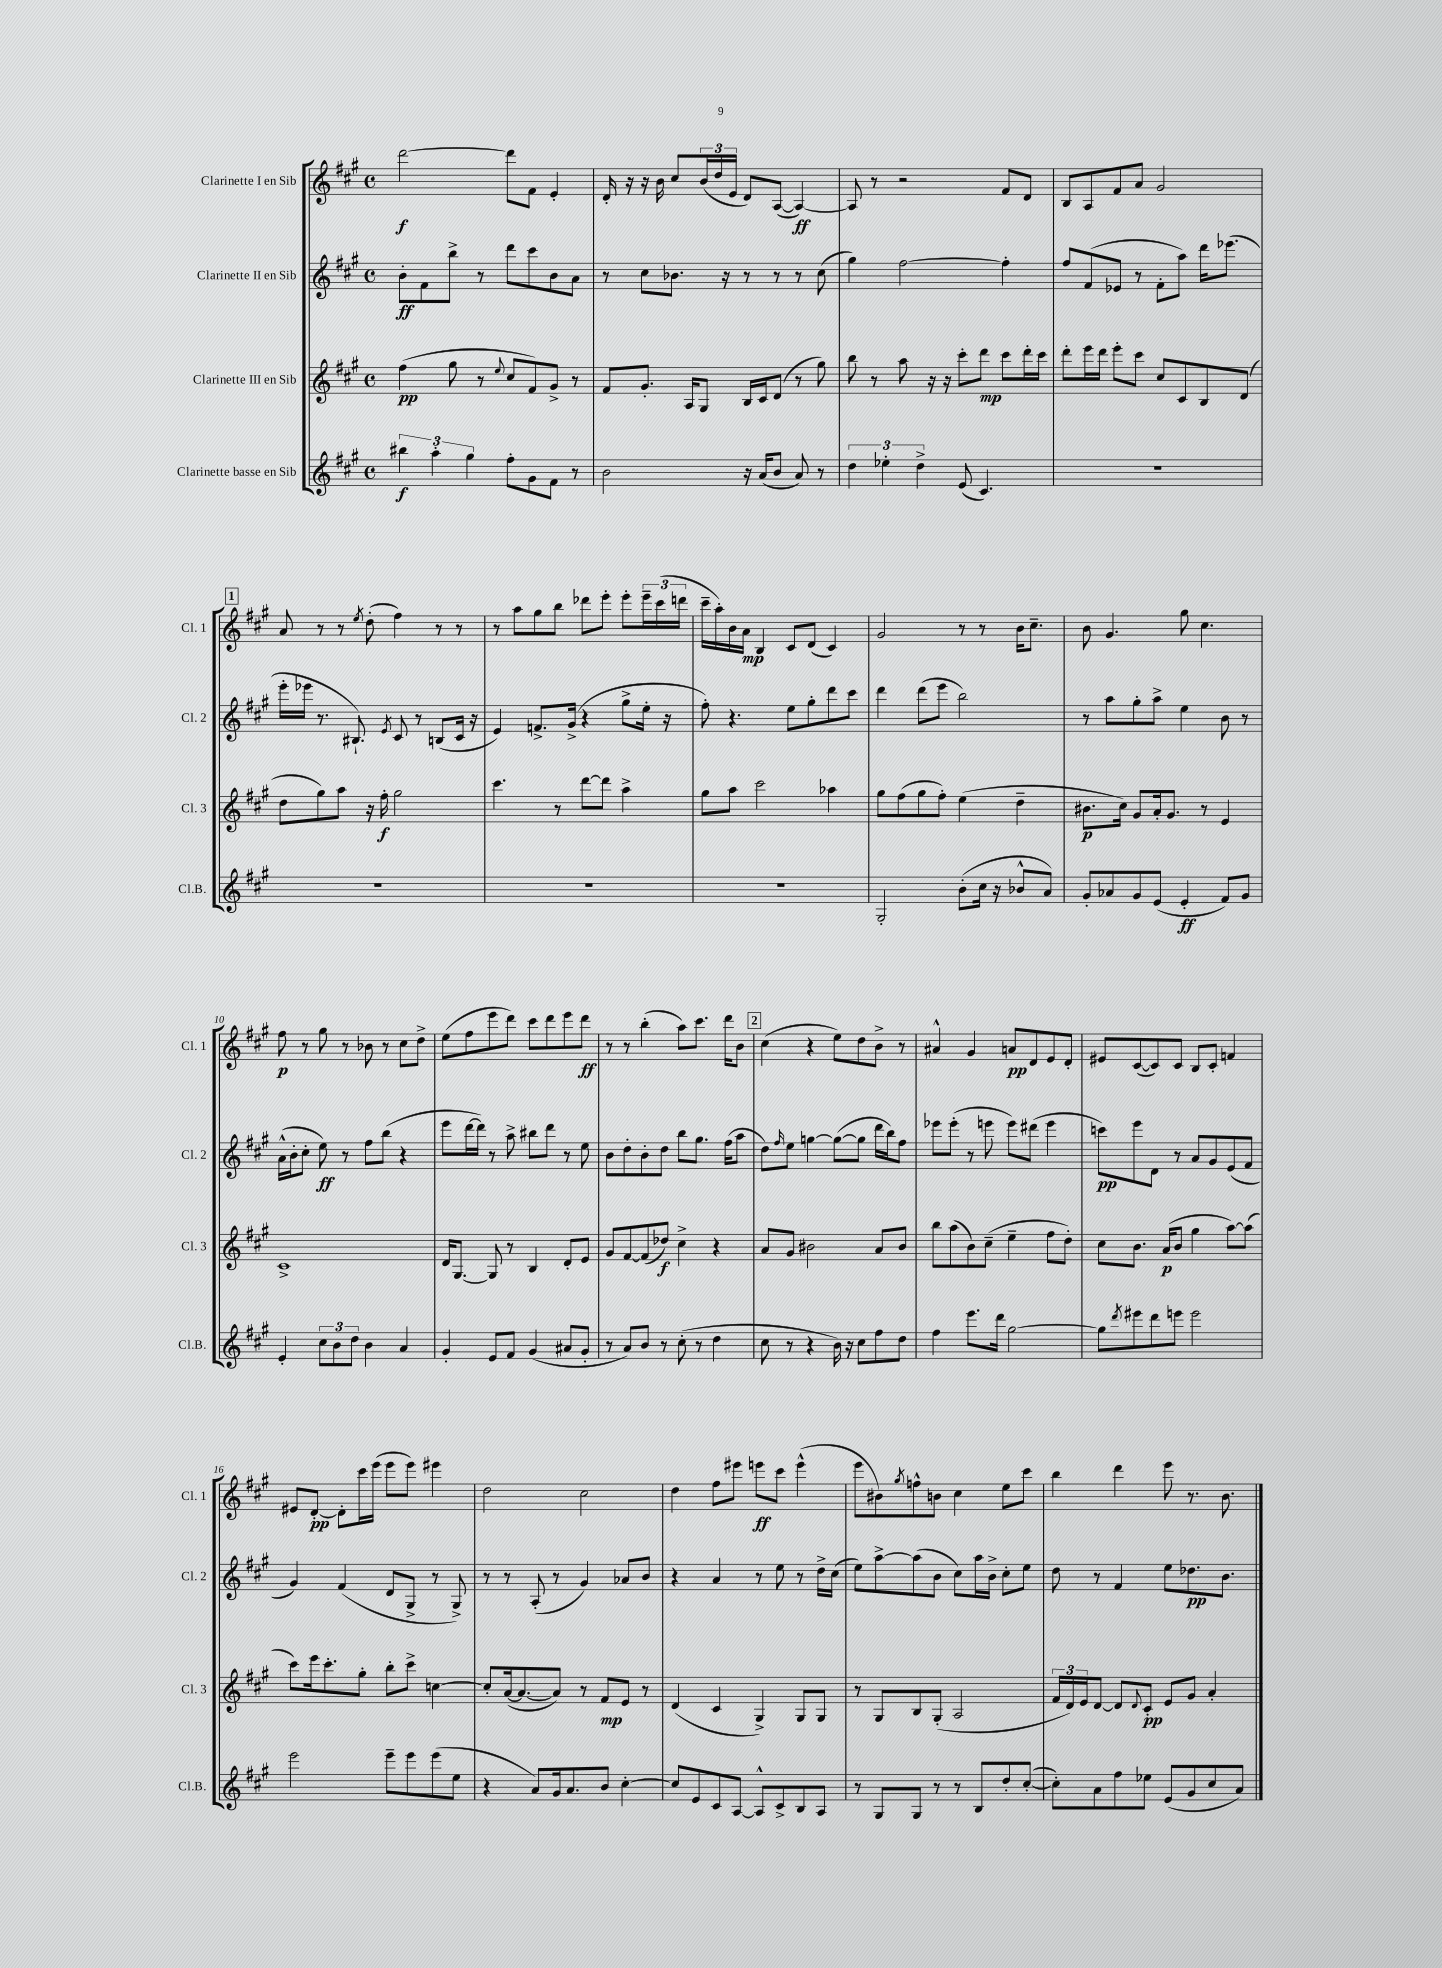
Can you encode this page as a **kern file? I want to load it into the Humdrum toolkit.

**kern	**kern	**kern	**kern
*staff4	*staff3	*staff2	*staff1
*clefG2	*clefG2	*clefG2	*clefG2
*k[f#c#g#]	*k[f#c#g#]	*k[f#c#g#]	*k[f#c#g#]
*M4/4	*M4/4	*M4/4	*M4/4
*met(c)	*met(c)	*met(c)	*met(c)
6bb#\	(4ff#\	8b'\L	[2ddd\
.	.	8f#\	.
6aa'\	.	.	.
.	8gg#\	8bb^\J	.
6gg#\	.	.	.
.	8r	8r	.
.	8qqee/	.	.
8ff#'\L	8cc#/L	8ddd\L	8ddd\]L
8g#\	8f#/)	8ccc#\	8f#\J
8f#\J	8g#^/J	8b\	4e'/
8r	8r	8a\J	.
=	=	=	=
2b\	8f#/L	8r	16d'/
.	.	.	16r
.	8.g#'/J	8cc#\L	16r
.	.	.	16b\
.	.	8.b-\J	8cc#/L
.	16A/LK	.	.
.	8G#/J	.	(24b/L
.	.	.	24dd/
.	.	16r	.
.	.	.	24e/JJ
16r	16B/LL	8r	8d/L)
(16a/LK	16c#/J	.	.
8b/J	(8d/J	8r	([8A/J
8a/)	8r	8r	4A/_)
8r	8gg#\)	(8cc#\	.
=	=	=	=
6dd\	8bb\	4gg#\)	8A/]
.	8r	.	8r
6ee-'\	.	.	.
.	8aa\	[2ff#\	2r
6dd^\	.	.	.
.	16r	.	.
.	16r	.	.
(8e/	8ccc#'\L	.	.
4.c#/)	8ddd\J	.	.
.	8ccc#\L	4ff#'\]	8f#/L
.	16ddd'\L	.	8d/J
.	16ccc#\JJ	.	.
=	=	=	=
1r	8ddd'\L	8ff#/L	8B/L
.	16eee\L	(8f#/	8A/
.	16ddd\JJ	.	.
.	8eee'\L	8e-/J	8f#/
.	8ccc#\J	8r	8a/J
.	8cc#/L	8f#'\L	2g#/
.	8c#/	8aa\J)	.
.	8B/	16ddd\LK	.
.	.	(8.eee-\J	.
.	(8d/J	.	.
=	=	=	=
1r	8dd\L	16eee'\LL	8a/
.	.	16eee-\JJ	.
.	8gg#\)	8.r	8r
.	8aa\J	.	8r
.	.	8.B#`/)	.
.	.	.	8qee/
.	16r	.	(8dd'\
.	16ff#'\	.	.
.	.	8qe/	.
.	2gg#\	8c#/	4ff#\)
.	.	8r	.
.	.	(8B/L	8r
.	.	16c#/Jk	8r
.	.	16r	.
=	=	=	=
1r	4.ccc#\	4e/)	8r
.	.	.	8aa\L
.	.	8.f^/L	8gg#\
.	8r	.	8bb\J
.	.	(16g#^/Jk	.
.	[8ddd\L	4r	8ddd-\L
.	8ddd\]J	.	8eee'\J
.	4aa^\	8gg#^\L	8eee'\L
.	.	16ee'\Jk	24eee~\L
.	.	.	(24ccc#\
.	.	16r	.
.	.	.	24ddd\JJ
=	=	=	=
1r	8gg#\L	8ff#'\)	16ccc#~\LL
.	.	.	16aa'\)
.	8aa\J	4.r	16b\
.	.	.	16a\JJ
.	2ccc#\	.	4B/
.	.	8ee\L	8c#/L
.	.	8gg#'\	(8d/J
.	4aa-\	8ddd\	4c#/)
.	.	8ccc#\J	.
=	=	=	=
2G#'/	8gg#\L	4ddd\	2g#/
.	(8ff#\	.	.
.	8gg#\	(8ddd\L	.
.	8ff#'\J)	8eee\J	.
(8b'\L	(4ee\	2bb\)	8r
16cc#\Jk	.	.	8r
16r	.	.	.
8b-^^/L	4dd~\	.	16b\LK
.	.	.	8.cc#~\J
8a/J)	.	.	.
=	=	=	=
8g#'/L	8.b#\L	8r	8b\
8a-/	.	8aa\L	4.g#/
.	16cc#\Jk)	.	.
8g#/	8g#/L	8gg#'\	.
(8e/J	16a'/k	8aa^\J	.
.	8.g#/J	.	.
4e'/	.	4ee\	8gg#\
.	8r	.	4.cc#\
8f#/L)	4e/	8b\	.
8g#/J	.	8r	.
=	=	=	=
4e'/	1c#^	(16a^^\LL	8ff#\
.	.	16b'\J	.
.	.	8cc#'\J	8r
12cc#\L	.	8ee\)	8gg#\
12b\	.	.	.
.	.	8r	8r
12dd\J	.	.	.
4b\	.	8ff#\L	8b-\
.	.	(8bb\J	8r
4a/	.	4r	8cc#\L
.	.	.	8dd^\J
=	=	=	=
4g#'/	16d/LK	8eee\L	(8ee\L
.	[8.G#/J	.	.
.	.	[16ddd\L	8ff#\
.	.	16ddd\]JJ)	.
8e/L	8G#/]	8r	8eee\
8f#/J	8r	8aa^\	8ddd\J)
(4g#/	4B/	8bb#\L	8ccc#\L
.	.	8ddd\J	8ddd\
8a#/L	8d'/L	8r	8eee\
8g#'/J	8e/J	8ee\	8ddd\J
=	=	=	=
8r	8g#/L	8b\L	8r
8a/L)	[8f#/	8dd'\	8r
8b/J	(8f#/]	8b'\	(4bb'\
8r	8dd-/J)	8dd\J	.
(8cc#'\	4cc#^\	8bb\L	8aa\L)
8r	.	8.gg#\J	8.ccc#\J
4dd\	4r	.	.
.	.	(16ff#\LK	16ddd\LK
.	.	8aa\J	8b\J
=	=	=	=
8cc#\	8a/L	8dd\L)	(4cc#\
.	.	16qqff#/	.
8r	8g#/J	8ee\J	.
4r	2b#\	[4gg\	4r
16b\)	.	(8gg\_L	8ee\L)
16r	.	.	.
8cc#\L	.	8gg\]J	8dd\
8ff#\	8a/L	16ddd\LL	8b^\J
.	.	16bb\J)	.
8dd\J	8b#/J	8ff#\J	8r
=	=	=	=
4ff#\	8bb\L	8eee-\L	4a#^^/
.	(8aa\	(8eee-'\J	.
8.eee\L	8b\)	8r	4g#/
.	(8cc#~\J	8eee\	.
16ddd\Jk	.	.	.
[2gg#\	4ee~\	8eee\L)	8a/L
.	.	(8ddd#\J	8d/
.	8ff#\L	4eee\	8e/
.	8dd'\J)	.	8d'/J
=	=	=	=
8gg#\]L	8cc#\L	8ccc\L)	8e#/L
8qddd/	.	.	.
8eee#\	8.b\J	8eee\	([8c#/
8ddd\	.	8d\J	8c#/])
.	(16a/LK	.	.
8eee\J	8b/J	8r	8c#/J
2eee\	4gg#\	8a/L	8B/L
.	.	8g#/	8c#'/J
.	[8aa\L)	(8e/	4f/
.	(8aa\]J	8f#/J	.
=	=	=	=
2eee\	8ccc#\L)	4g#/)	8e#/L
.	16eee\k	.	[8d'/J
.	8.ccc#'\	.	.
.	.	(4f#/	8d'\]L
.	8gg#'\J	.	16ccc#\L
.	.	.	(16eee\JJ
8eee~\L	8bb'\L	8d/L	8eee\L
8eee\	8ccc#^\J	8G#^/J	8eee\J)
(8eee\	[4cc\	8r	4eee#\
8ee\J	.	8G#^/)	.
=	=	=	=
4r	8cc'/]L	8r	2dd\
.	([16a/k	8r	.
.	8.a/_	.	.
8a/L)	.	(8A'/	.
16g#/k	8a/]J)	8r	.
8.a/	.	.	.
.	8r	4g#/)	2cc#\
8b/J	8f#/L	.	.
[4cc#'\	8e/J	8a-/L	.
.	8r	8b/J	.
=	=	=	=
8cc#/]L	(4d/	4r	4dd\
8e/	.	.	.
8c#/	4c#/	4a/	8ff#\L
[8A/J	.	.	8eee#\J
8A^^/]L	4G#^/)	8r	8eee\L
8c#^/	.	8ee\	8ccc#\J
8B/	8G#/L	8r	(4eee^^\
8A/J	8G#/J	16dd^\LL	.
.	.	(16cc#\JJ	.
=	=	=	=
8r	8r	8ee\L)	8eee\L
8G#/L	8G#/L	[8aa^\	8b#\)
.	.	.	8qgg#/
8G#/J	8B/	(8aa\]	8ff^^\
8r	(8G#'/J	8b\J	8b\J
8r	2A/	8cc#\L)	4cc#\
8B/L	.	16aa\L	.
.	.	16b^\JJ	.
8dd'/	.	8cc#'\L	8ee\L
([8cc#'/J	.	8ee\J	8ccc#\J
=	=	=	=
8cc#'\]L)	24f#/LL	8dd\	4bb\
.	24d/)	.	.
.	24e/J	.	.
8a\	[8d/J	8r	.
8ff#\	8d/]L	4f#/	4ddd\
.	8qqd/	.	.
8ee-\J	8c#'/J	.	.
(8e/L	8e/L	8ee\L	8eee\
8g#/	8g#/J	8.dd-\	8.r
8cc#/	4a'/	.	.
.	.	8.b\J	8.b\
8a/J)	.	.	.
==	==	==	==
*-	*-	*-	*-
